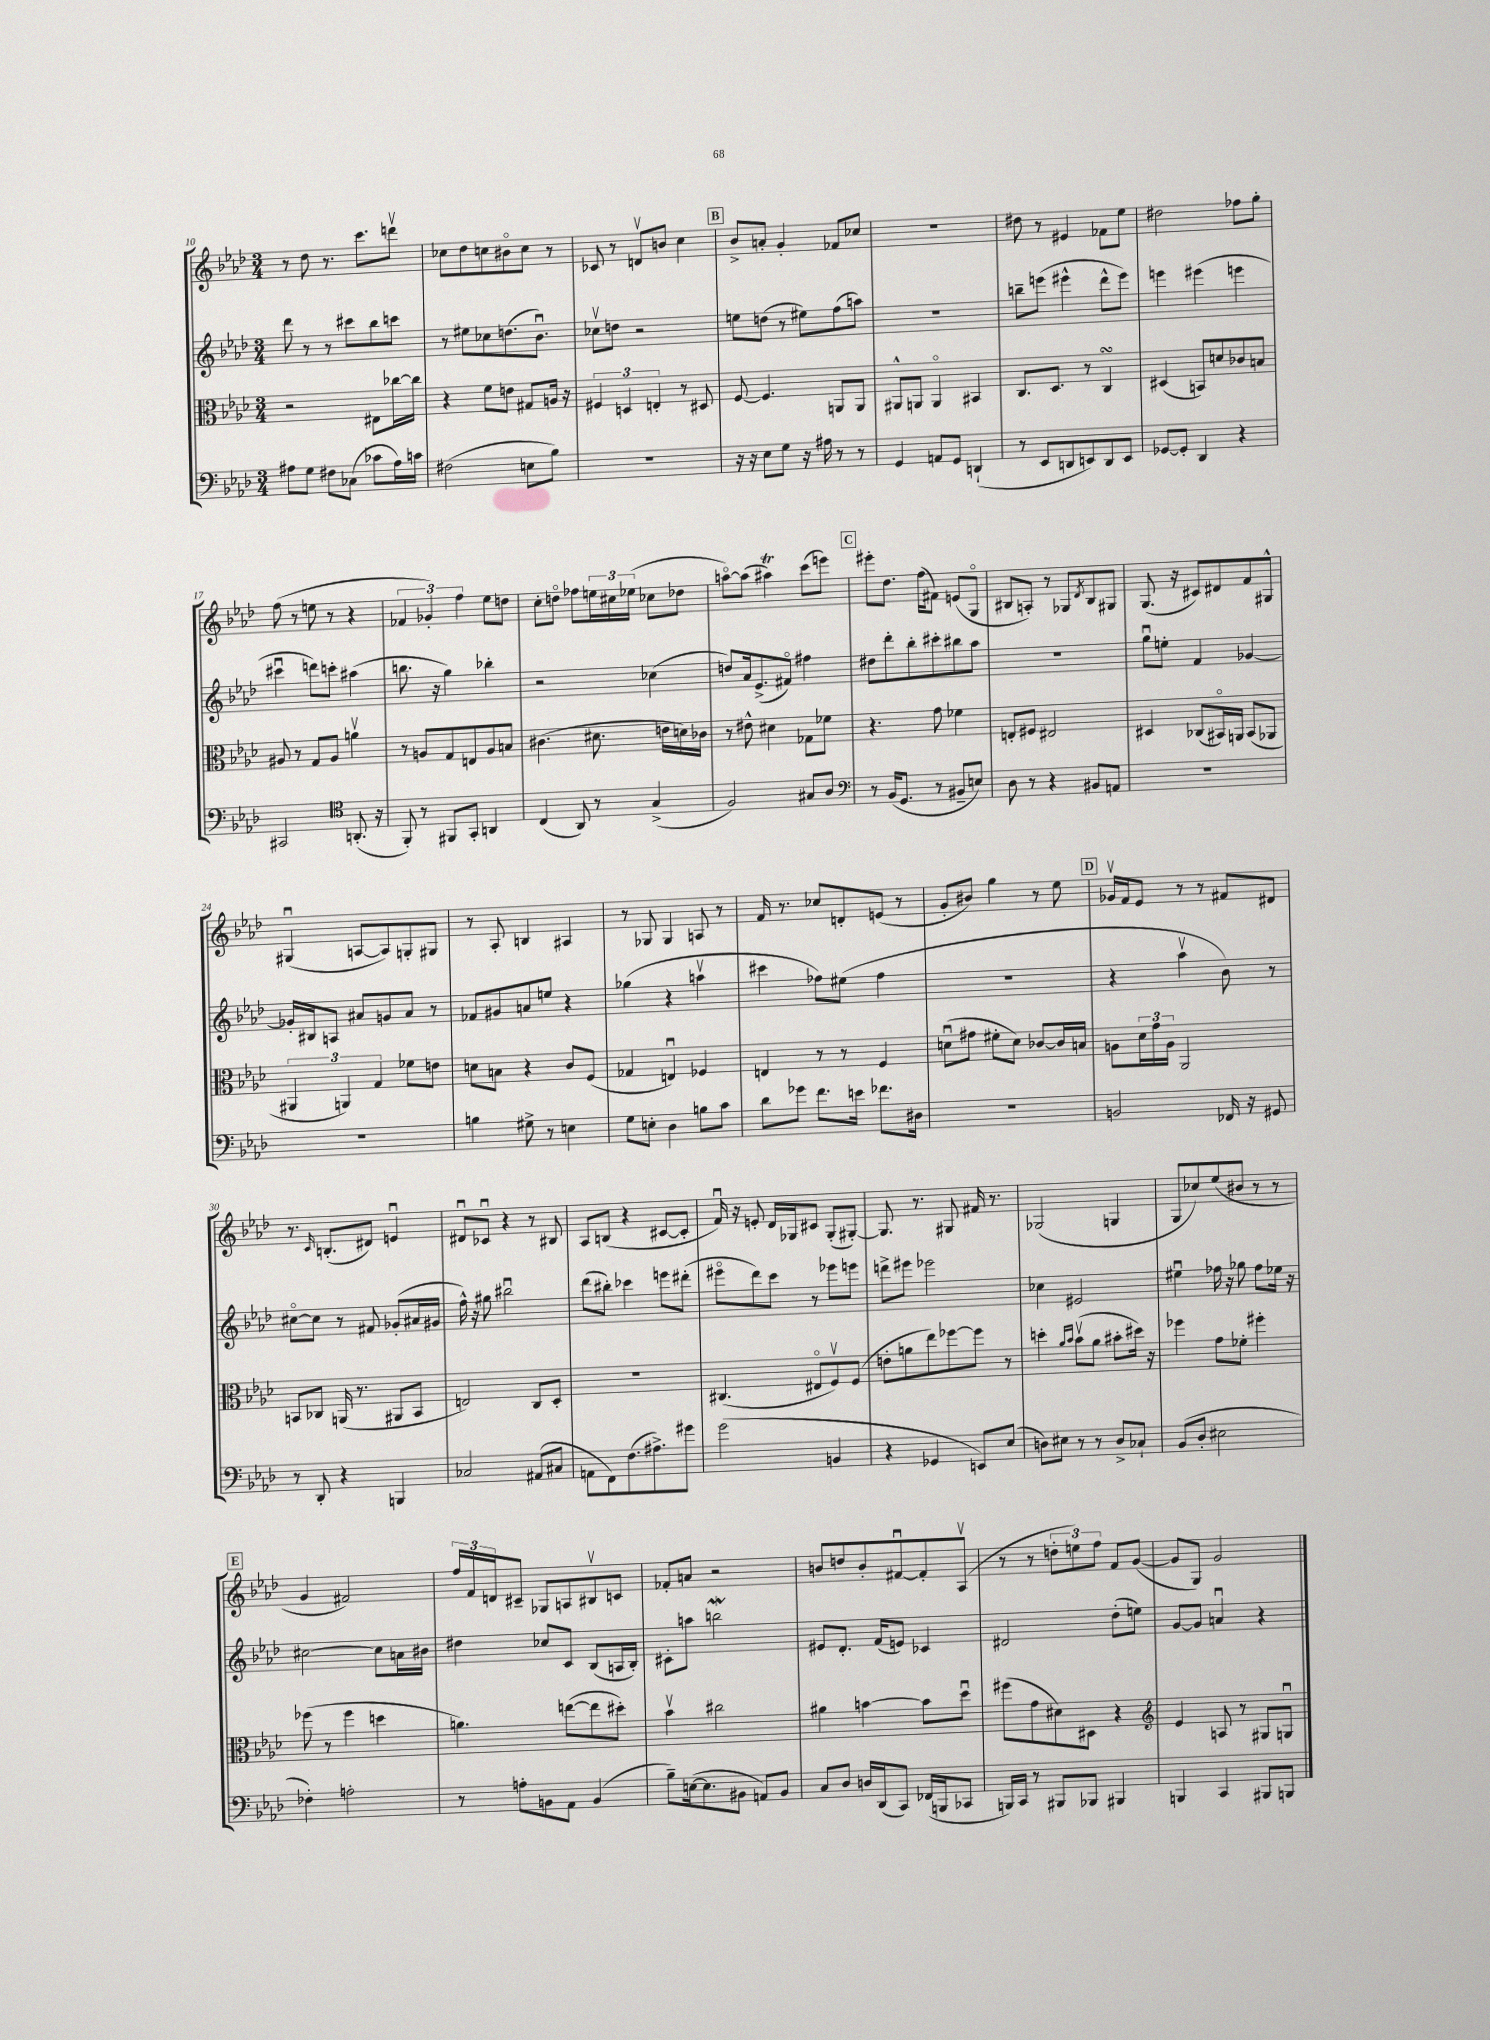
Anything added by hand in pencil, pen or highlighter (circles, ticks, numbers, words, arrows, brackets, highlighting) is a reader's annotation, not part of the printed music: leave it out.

**kern	**kern	**kern	**kern
*staff4	*staff3	*staff2	*staff1
*clefF4	*clefC3	*clefG2	*clefG2
*k[b-e-a-d-]	*k[b-e-a-d-]	*k[b-e-a-d-]	*k[b-e-a-d-]
*M3/4	*M3/4	*M3/4	*M3/4
8A#	2r	8ddd-	8r
8G	.	8r	8dd-
8F#	.	8r	8.r
(8C-	.	8ccc#	.
.	.	.	8.ccc
8c-	8E#	8bb-	.
16A#)	[16cc-	8ccc	8dddv
16c	16cc-]	.	.
=	=	=	=
(2F#	4r	8r	8cc-
.	.	8ee#	8dd-
.	8f	8cc-	8cc
.	8e	(8.dd	8b#o
8E	8G#	.	8cc
.	.	8.b-u)	.
8B-)	16A	.	8r
.	16r	.	.
=	=	=	=
2.r	6F#	8cc-v	8c-
.	.	8dd	8r
.	6D	.	.
.	.	2r	8dv
.	6E'	.	.
.	.	.	8b
.	8r	.	4cc
.	8D#	.	.
=	=	=	=
16r	[8F	8ee	8b-^
16r	.	.	.
8E-	4.F]	(8dd	8a'
8G	.	8r	4g'
16r	.	8ee#)	.
16A#	.	.	.
8r	8AA	(8ff	8f-
8r	8AA	8aa)	8cc-
=	=	=	=
4GG	8AA#^^	2.r	2.r
.	8AA	.	.
8AA	4AAo	.	.
8GG	.	.	.
(4DD`	4BB#	.	.
=	=	=	=
8r	8.C	8bb~	8dd#
8EE-	.	(8eee	8r
.	8.D-	.	.
8DD	.	4eee#^^	4e#
8EE)	8r	.	.
8DD	4C	8ddd-^^	8f-
8EE	.	8eee#)	8ee-
=	=	=	=
[8GG-	(4D#	4eee	2dd#
8GG-']	.	.	.
4DD-	8BB)	(4eee#	.
.	8d	.	.
4r	8c-	4eee	8ff-
.	8B	.	8gg'
=	=	=	=
2CC#	8A#	4ccc#u	(8ff
.	8r	.	8r
.	8G	8ddd)	8ee
.	8A#	8ccc'	8r
*clefC4	*	*	*
(8.AA'	4av	(4aa#	4r
16r	.	.	.
=	=	=	=
8FF')	8r	8.bb	6f-
8r	8A	.	.
.	.	.	6g-')
.	.	16r	.
8FF#	8G	4gg)	.
.	.	.	6ff
8GG'	8E	.	.
4AA	8A	4bb-'	8ee-
.	8B	.	8dd
=	=	=	=
(4C	(4.c#	2r	8cc'
.	.	.	8ddo
8AA-)	.	.	8ff-
8r	8.d#	.	24ee
.	.	.	24cc#
.	.	.	(24ee-
(4G^	.	(4cc-	8cc-
.	16e	.	.
.	16d)	.	8dd-
.	16c-	.	.
=	=	=	=
2F)	8r	8dd)	[8aao)
.	8e#^^	16a-	(8aa]
.	.	(8.e-^	.
.	4d#	.	4aa#)
.	.	8f#o)	.
8G#	8G-	4ff#	(8ccc
8A-	8f-	.	8eee)
=	=	=	=
*clefF4	*	*	*
8r	4.r	8dd#	8eee#'
(16BB-	.	8ddd-'	8.dd-
8.GG	.	.	.
.	.	8bb-'	.
.	.	.	(16ff
8r	8g	8ccc#'	8f#)
8BB#~	4f-	8bb#	(8e
8E)	.	8aa-	8Go
=	=	=	=
8D-	8E'	2.r	8B#
8r	8F#	.	8A')
4r	2E#	.	8r
.	.	.	8G-
.	.	.	8qd-
8BB#	.	.	8B#
8AA	.	.	8G#
=	=	=	=
2.r	4D#	8ggu	(8.G
.	.	8ee'	.
.	.	.	16r
.	(8C-	4f	8c#)
.	16BB#o)	.	8d#
.	16AA	.	.
.	(8BB#	[4g-	8f
.	8AA-	.	8G#^^
=	=	=	=
2.r	6AA#	16g-']	(4G#u
.	.	16B#	.
.	.	8A	.
.	6AA)	.	.
.	.	8a#	[8A
.	6G	.	.
.	.	8g	8A])
.	8f-	8a#	8G'
.	8e	8r	8G#
=	=	=	=
4B	8d	8f-	8r
.	8B	8g#	8A-'
8G#^	4r	8a	4B
8r	.	8ee	.
4E	8c	4r	4A#
.	(8F	.	.
=	=	=	=
8G	4G-	(4gg-	8r
8E'	.	.	8G-
4D-	4Eu)	4r	4G-
8B	4F-	4aav	8A
8c	.	.	8r
=	=	=	=
8d-	4E	4ccc#	16f
.	.	.	8.r
8g-	.	.	.
8.f	8r	8ff-)	8cc-
.	8r	(8ee#	8d'
16e	.	.	.
8.f-	4F	4ff-	(8e
.	.	.	8r
16D#	.	.	.
=	=	=	=
2.r	(8du	2.r	8g'
.	8g#	.	8b#)
.	8f#'	.	4gg
.	8d)	.	.
.	[8c-	.	8r
.	16c-]	.	8ee-
.	16B	.	.
=	=	=	=
2BB	8A	4r	16g-v
.	.	.	16f
.	24d-	.	8e-
.	24g	.	.
.	24A	.	.
.	2AA-	4aa-v	8r
.	.	.	8r
16FF-	.	8b-)	8f#
16r	.	.	.
8GG#	.	8r	8d#
=	=	=	=
8r	8BB	[8cc#o	8.r
8DD-'	8C-	8cc#]	.
.	.	.	16qqc
.	.	.	(8.B'
4r	(16AA	8r	.
.	8.r	.	.
.	.	8f#	8d#)
4BBB	8AA#	(8g-'	4eu
.	8BB	16a#	.
.	.	16g#	.
=	=	=	=
2C-	2E)	16ff^^)	8d#u
.	.	16r	.
.	.	8gg#	8c-u
.	.	2bb#u	4r
(8AA#	8C	.	8r
8C#	8D-'	.	8B#
=	=	=	=
8AA	2.r	(8ddd-	8A-
8FF)	.	8bb#')	(8B
(8.F	.	4ccc-	4r
8.A#^)	.	.	.
.	.	8eee	[8c#
8g#	.	(8ddd#'	8c#']
=	=	=	=
(2g	(4.C#	8eee#o	16fu)
.	.	.	16r
.	.	8ddd-)	8e'
.	.	8ccc	16d-
.	.	.	16G-
.	8E#o	8r	8c#
4BB	8Fv)	8eee-	(8G-'
.	(8F	8eee	[8G#')
=	=	=	=
4r	8e'	8ddd^	8.G#]
.	8a	8eee#	.
.	.	.	8.r
4GG-	8ee-)	2eee-	.
.	[8ff-	.	8G#
8EE)	8ff-]	.	16f#
.	.	.	8.r
(8E-	8r	.	.
=	=	=	=
8D)	4dd'	4cc-	(2G-
8E#	.	.	.
.	16qqa-	.	.
.	16qqb-	.	.
8r	(8b-v	2e#	.
8r	8a-	.	.
8D^	8b#'	.	4G
8C-`	16dd#)	.	.
.	16r	.	.
=	=	=	=
(8BB-	4ff-	4ee#u	8G
8D-'	.	.	8cc-)
2E#	8g	16ff-	(8ee-
.	.	16r	.
.	8f-'	8gg-	8b#
.	4ff#'	8ff-	8r
.	.	16ee-	8r
.	.	16r	.
=	=	=	=
4F-')	(8ff-	[2cc#	4g
.	8r	.	.
2A'	4ff-	.	2f#)
.	4dd	8cc#]	.
.	.	16a	.
.	.	16b#	.
=	=	=	=
8r	4.a)	4dd#	24ff
.	.	.	24f
.	.	.	24d
8A'	.	.	8c#~
8BB	.	8cc-	8G-
8AA-	([8ee	8c	8A
(4BB	8ee]	(8B-	8B#v
.	8dd#')	16A	8c
.	.	16B-')	.
=	=	=	=
8B-~)	4b-v	8c#'	8f-'
([16E	.	8aa	8a
8.E]	.	.	.
.	2cc#	2bb	2r
8BB#	.	.	.
8AA)	.	.	.
8BB#	.	.	.
=	=	=	=
8C	4a#	8e#	8b
8D-	.	8.d-'	8dd
16D	[4b	.	8b'
(16DD-	.	(16f	.
8CC)	.	8e)	[8f#u
(16FF-	8b]	4c-	8f#']
16BBB	.	.	.
8CC-	8dd-u	.	(8A-v
=	=	=	=
16BBB)	(8ff#	2d#	8r
16CC	.	.	.
8r	8g	.	8r
8BBB#	8d#)	.	12dd'
.	.	.	12ee)
8BBB-	8D#	.	.
.	.	.	12ff
4BBB#	4r	(8dd-'	8f
.	.	8ee)	([8g
=	=	=	=
*	*clefG2	*	*
4BBB	4e-	[8g	8g]
.	.	8g]	8G)
4CC	8A	4au	2g
.	8r	.	.
8BBB#	8G#	4r	.
8BBB	8Gu	.	.
==	==	==	==
*-	*-	*-	*-
